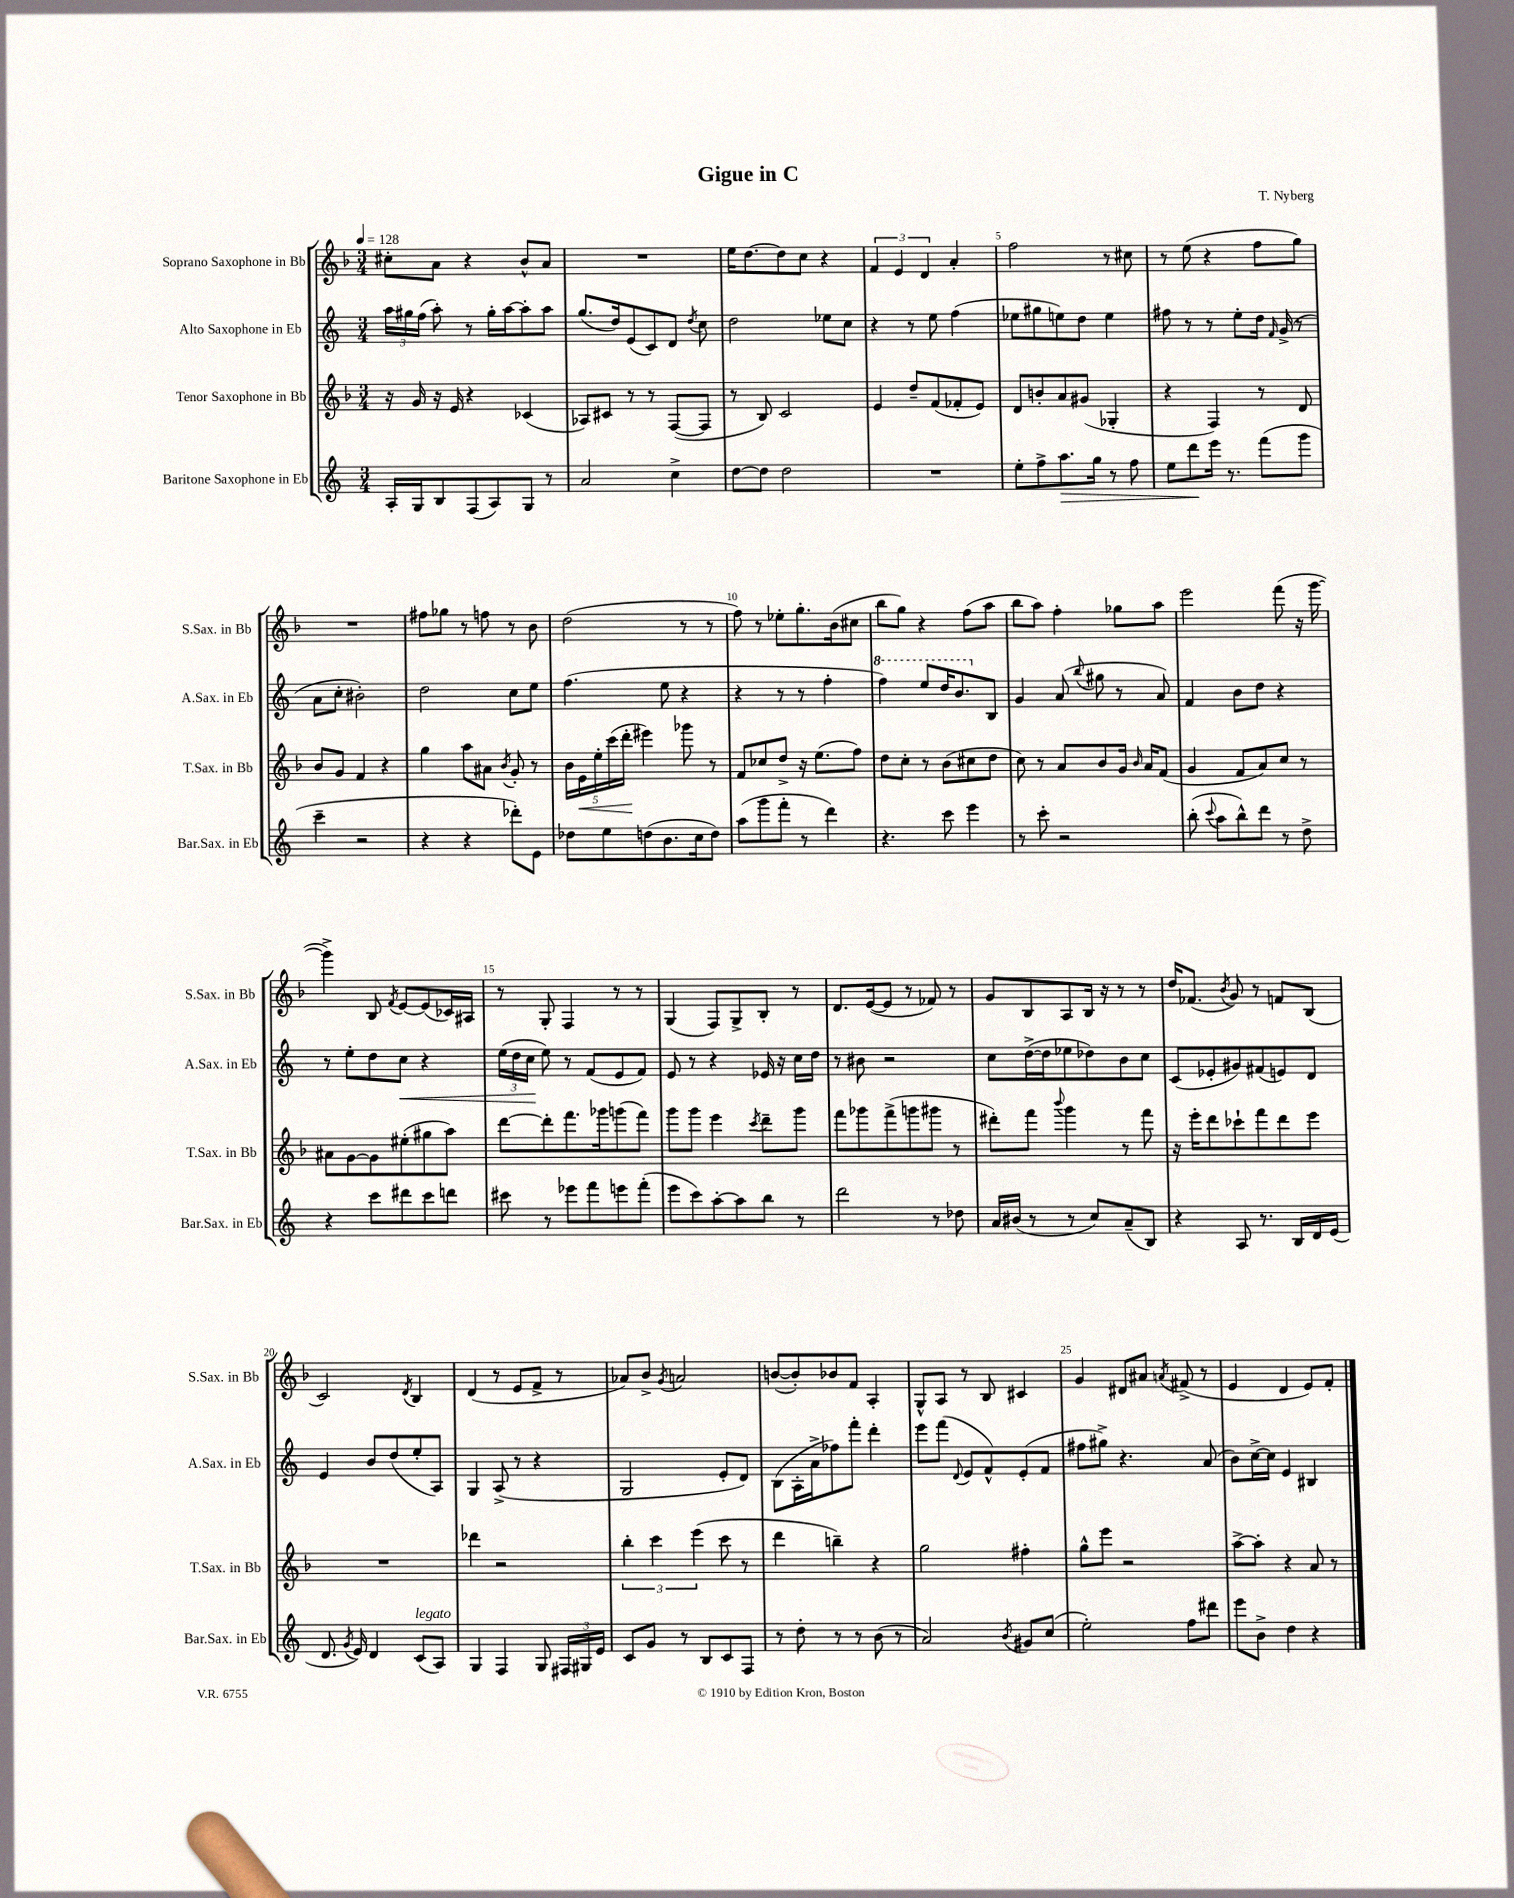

**kern	**dynam	**kern	**dynam	**kern	**dynam	**kern
*part4	*part4	*part3	*part3	*part2	*part2	*part1
*staff4	*staff4	*staff3	*staff3	*staff2	*staff2	*staff1
*I"Baritone Saxophone in Eb	*	*I"Tenor Saxophone in Bb	*	*I"Alto Saxophone in Eb	*	*I"Soprano Saxophone in Bb
*I'Bar.Sax. in Eb	*	*I'T.Sax. in Bb	*	*I'A.Sax. in Eb	*	*I'S.Sax. in Bb
*clefG2	*	*clefG2	*	*clefG2	*	*clefG2
*k[]	*	*k[b-]	*	*k[]	*	*k[b-]
*M3/4	*	*M3/4	*	*M3/4	*	*M3/4
*MM128	*	*MM128	*	*MM128	*	*MM128
=1	=1	=1	=1	=1	=1	=1
16A'/LL	.	16r	.	24aa\LL	.	8cc#X'\L
.	.	.	.	24gg#X\	.	.
16G/J	.	16g/	.	.	.	.
.	.	.	.	(24ff\JJ	.	.
8B/	.	16r	.	8aa'\)	.	8a\J
.	.	16e/	.	.	.	.
(8F/	.	4r	.	8r	.	4r
8A/)	.	.	.	16gg#'\LL	.	.
.	.	.	.	[16aa\J	.	.
8G/J	.	(4c-X/	.	8aa'\]	.	8b-^^/L
8r	.	.	.	8aa\J	.	8a/J
=2	=2	=2	=2	=2	=2	=2
2a/	.	8A-X/L)	.	(8.gg/L	.	2.r
.	.	8c#X/J	.	.	.	.
.	.	.	.	16dd/k)	.	.
.	.	8r	.	(8e/	.	.
.	.	8r	.	8c/)	.	.
4cc^\	.	([8F/L	.	8d/J	.	.
.	.	.	.	8qdd/	.	.
.	.	8F/J]	.	8cc\	.	.
=3	=3	=3	=3	=3	=3	=3
[8dd\L	.	8r	.	2dd\	.	16ee\KL
.	.	.	.	.	.	[8.dd\
8dd\J]	.	8B-/)	.	.	.	.
2dd\	.	2c/	.	.	.	8dd\]
.	.	.	.	.	.	8cc\J
.	.	.	.	8ee-X\L	.	4r
.	.	.	.	8cc\J	.	.
=4	=4	=4	=4	=4	=4	=4
2.r	.	4e/	.	4r	.	6f/
.	.	.	.	.	.	6e/
.	.	8dd~/L	.	8r	.	.
.	.	.	.	.	.	6d/
.	.	(8f/	.	8ee\	.	.
.	.	8f-X'/	.	(4ff\	.	4a'/
.	.	8e/J)	.	.	.	.
=5	=5	=5	=5	=5	=5	=5
8ee'\L	.	8d/L	.	8ee-X\L	.	2ff\
8ff^\	.	8bn'/	.	8gg#X\	.	.
!	!LO:HP:b	!	!	!	!	!
8.aa\	>	8a/	.	8een\)	.	.
.	.	(8g#X/J	.	8dd\J	.	.
16gg\Jk	.	.	.	.	.	.
8r	.	4G-X'/	.	4ee\	.	8r
8ff\	.	.	.	.	.	8cc#X\
=6	=6	=6	=6	=6	=6	=6
8ee\L	.	4r	.	8ff#X\	.	8r
8ddd\	.	.	.	8r	.	(8ee\
16eee\Jk	]	4F/)	.	8r	.	4r
8.r	.	.	.	.	.	.
.	.	.	.	8ee'\L	.	.
(8fff\L	.	8r	.	16dd\Jk	.	8ff\L
.	.	.	.	16qqf/	.	.
.	.	.	.	(16g^/	.	.
8ggg\J	.	8d/	.	8r	.	8gg\J)
!!LO:LB:g=z
=7	=7	=7	=7	=7	=7	=7
4ccc~\	.	8b-/L	.	8a\L	.	2.r
.	.	8g/J	.	8cc'\J	.	.
2r	.	4f/	.	2b#X'\)	.	.
.	.	4r	.	.	.	.
=8	=8	=8	=8	=8	=8	=8
4r	.	4gg\	.	2dd\	.	8ff#X\L
.	.	.	.	.	.	8gg-X\J
4r	.	8aa\L	.	.	.	8r
.	.	8a#X\J	.	.	.	8ffn\
.	.	8qb-/	.	.	.	.
8ddd-X'\L)	.	8g'/	.	8cc\L	.	8r
8e\J	.	8r	.	8ee\J	.	8b-\
=9	=9	=9	=9	=9	=9	=9
8dd-X\L	.	20b-\LL	.	(4.ff\	.	(2dd\
!	!	!	!LO:HP:b	!	!	!
.	.	20e\	<	.	.	.
.	.	20ee'\	.	.	.	.
8ee\	.	.	.	.	.	.
.	.	(20ccc\	.	.	.	.
.	.	20ddd'\JJ	.	.	.	.
(8ddn\	.	4eee#X\)	[	.	.	.
8.b\	.	.	.	8ee\	.	.
.	.	8ggg-X\	.	4r	.	8r
16cc\k	.	.	.	.	.	.
8dd\J)	.	8r	.	.	.	8r
=10	=10	=10	=10	=10	=10	=10
(8aa\L	.	8f/L	.	4r	.	8ff\)
8ggg\	.	8cc-X/	.	.	.	8r
8fff'\J	.	8dd^/J	.	8r	.	8ee-X'\L
8r	.	16r	.	8r	.	8.gg'\
.	.	(8.ee\L	.	.	.	.
4ddd\)	.	.	.	4ff'\	.	.
.	.	.	.	.	.	(16b-\k
.	.	8ff\J)	.	.	.	8cc#X\J
=11	=11	=11	=11	=11	=11	=11
*	*	*	*	*8va	*	*
4.r	.	8dd\L	.	4fff\)	.	8bb-\L
.	.	8cc'\J	.	.	.	8gg\J)
.	.	8r	.	8eee/L	.	4r
8ccc\	.	(8b-\L	.	16ddd/K	.	.
.	.	.	.	8.bb/	.	.
4eee\	.	8cc#X\	.	.	.	(8ff\L
*	*	*	*	*X8va	*	*
.	.	8dd\J	.	8B/J	.	8aa\J
=12	=12	=12	=12	=12	=12	=12
8r	.	8cc\)	.	4g/	.	8bb-\L
8ccc'\	.	8r	.	.	.	8aa\J)
2r	.	8a/L	.	(8a/	.	4ff'\
.	.	.	.	8qqbb/	.	.
.	.	8b-/	.	8gg#X\	.	.
.	.	16g/Jk	.	8r	.	8gg-X\L
.	.	16qqb-/	.	.	.	.
.	.	16a/KL	.	.	.	.
.	.	(8f/J	.	8a/)	.	8aa\J
=13	=13	=13	=13	=13	=13	=13
(8bb'\	.	4g/	.	4f/	.	2eee\
8qqccc/	.	.	.	.	.	.
8aa\L	.	.	.	.	.	.
8bb^^\)	.	8f/L	.	8b\L	.	.
8ddd\J	.	8a/)	.	8dd\J	.	.
8r	.	8cc/J	.	4r	.	(8fff\
8dd^\	.	8r	.	.	.	16r
.	.	.	.	.	.	[16ggg\
!!LO:LB:g=z
=14	=14	=14	=14	=14	=14	=14
4r	.	8a#X\L	.	8r	.	4ggg^\])
.	.	[8g\	.	8ee'\L	.	.
8ccc\L	.	8g\]	.	8dd\	.	8B-/
.	.	.	.	.	.	8qf/
!	!	!	!	!	!LO:HP:b	!
8ddd#X\	.	(8ee#X'\	.	8cc\J	<	[8e/L
8ccc\	.	8gg#X\	.	4r	.	(8e/]
8dddn\J	.	8aa\J)	.	.	.	16c-X/L)
.	.	.	.	.	.	16A#X/JJ
=15	=15	=15	=15	=15	=15	=15
8ccc#X\	.	[8ddd\L	.	(24ee\LL	.	8r
.	.	.	.	24dd\	.	.
.	.	.	.	24cc\JJ	.	.
8r	.	8ddd'\]	.	8ee\)	[	8G'/
8eee-X\L	.	8.fff\	.	8r	.	4F/
8fff\	.	.	.	(8f/L	.	.
.	.	16ggg-X\k	.	.	.	.
8eeen\	.	(8gggn\	.	8e/	.	8r
(8fff'\J	.	8fff\J)	.	8f/J)	.	8r
=16	=16	=16	=16	=16	=16	=16
8eee\L	.	8ggg\L	.	8e/	.	(4G/
8ccc\)	.	8ggg\J	.	8r	.	.
[8aa'\	.	4eee\	.	4r	.	8F/L)
8aa\]	.	.	.	.	.	8G^/
.	.	8qccc/	.	.	.	.
8bb\J	.	8ddd~\L	.	16e-X/	.	8B-'/J
.	.	.	.	16r	.	.
8r	.	8ggg\J	.	16cc\LL	.	8r
.	.	.	.	16dd\JJ	.	.
=17	=17	=17	=17	=17	=17	=17
2ddd\	.	8fff\L	.	8r	.	8.d/L
.	.	8ggg-X\	.	8b#X\	.	.
.	.	.	.	.	.	([16e/k
.	.	(8fff^\	.	2r	.	8e/J]
.	.	8gggn\	.	.	.	8r
8r	.	8ggg#X\J	.	.	.	8f-X/)
8dd-X\	.	8r	.	.	.	8r
=18	=18	=18	=18	=18	=18	=18
16a/LL	.	8ddd#X'\L)	.	8cc\L	.	8g/L
(16b#X/JJ	.	.	.	.	.	.
8r	.	8fff\J	.	([16dd^\L	.	8B-/
.	.	.	.	16dd\J]	.	.
.	.	8qqbbb-/	.	.	.	.
8r	.	4ggg\	.	8ee-X\	.	8A/
8cc/L)	.	.	.	8dd-X\)	.	16B-/Jk
.	.	.	.	.	.	16r
(8a~/	.	8r	.	8b\	.	8r
8B/J)	.	8fff\	.	8cc\J	.	8r
=19	=19	=19	=19	=19	=19	=19
4r	.	16r	.	(8c/L	.	16dd/KL
.	.	16eee'\KL	.	.	.	(8.f-X/J
.	.	8ddd\	.	8e-X'/	.	.
.	.	.	.	.	.	8qb-/
8A/	.	8ccc-X`\	.	8g#X/)	.	8g/)
8.r	.	8fff\	.	(8f#X/	.	8r
.	.	8ddd\	.	8en/)	.	8fn/L
16B/LL	.	.	.	.	.	.
16d/	.	8eee\J	.	8d/J	.	(8B-/J
(16e/JJ	.	.	.	.	.	.
!!LO:LB:g=z
=20	=20	=20	=20	=20	=20	=20
8.d/	.	2.r	.	4e/	.	2c/)
8qg/	.	.	.	.	.	.
16e/)	.	.	.	.	.	.
4d/	.	.	.	8b/L	.	.
.	.	.	.	(8dd/	.	.
.	.	.	.	.	.	8qd/
!LO:TX:a:i:t=legato	!	!	!	!	!	!
(8c/L	.	.	.	8ee'/	.	4B-/
8A/J)	.	.	.	8A/J)	.	.
=21	=21	=21	=21	=21	=21	=21
4G/	.	4ddd-X\	.	4G/	.	(4d/
4F/	.	2r	.	(8A^/	.	8r
.	.	.	.	8r	.	8e/L
8G/	.	.	.	4r	.	8f^/J
24F#X/LL	.	.	.	.	.	8r
24G#X/	.	.	.	.	.	.
24e/JJ	.	.	.	.	.	.
=22	=22	=22	=22	=22	=22	=22
8c/L	.	6bb-'\	.	2G/	.	8a-X/L)
8g/J	.	.	.	.	.	8b-^/J
.	.	6ccc\	.	.	.	.
.	.	.	.	.	.	8qg/
8r	.	.	.	.	.	2an/
.	.	(6eee\	.	.	.	.
8B/L	.	.	.	.	.	.
8c/	.	8ccc\	.	8e'/L	.	.
8F/J	.	8r	.	8d/J)	.	.
=23	=23	=23	=23	=23	=23	=23
8r	.	4ddd\	.	(8B\L	.	([8bn/L
8dd'\	.	.	.	16A'\L	.	8b'/])
.	.	.	.	16a^\J	.	.
8r	.	4bbn~\)	.	8ff-X\)	.	8b-X/
8r	.	.	.	8fff'\J	.	8f/J
(8b\	.	4r	.	4ddd'\	.	4A'/
8r	.	.	.	.	.	.
=24	=24	=24	=24	=24	=24	=24
2a/)	.	2gg\	.	8eee\L	.	8G^^/L
.	.	.	.	(8fff\J	.	8A/J
.	.	.	.	8qqd/	.	.
.	.	.	.	8e/L	.	8r
.	.	.	.	8f^^/)	.	8B-/
8qb/	.	.	.	.	.	.
8g#X/L	.	4ff#X'\	.	(8e'/	.	4c#X/
(8cc/J	.	.	.	8f/J	.	.
=25	=25	=25	=25	=25	=25	=25
2ee'\)	.	8gg^^\L	.	8ff#X\L	.	4g/
.	.	8eee\J	.	8gg#X^\J)	.	.
.	.	2r	.	4.r	.	8d#X/L
.	.	.	.	.	.	8a#X/J
.	.	.	.	.	.	8qan/
8ff\L	.	.	.	.	.	(8f#X^/
8ddd#X\J	.	.	.	(8a/	.	8r
=26	=26	=26	=26	=26	=26	=26
8eee\L	.	[8aa^\L	.	8b\L)	.	4e/
8b^\J	.	8aa'\J]	.	[16cc^\L	.	.
.	.	.	.	16cc\JJ]	.	.
4dd\	.	4r	.	4e/	.	4d/
4r	.	8a/	.	4B#X/	.	8e/L)
.	.	8r	.	.	.	8f'/J
==	==	==	==	==	==	==
*-	*-	*-	*-	*-	*-	*-
